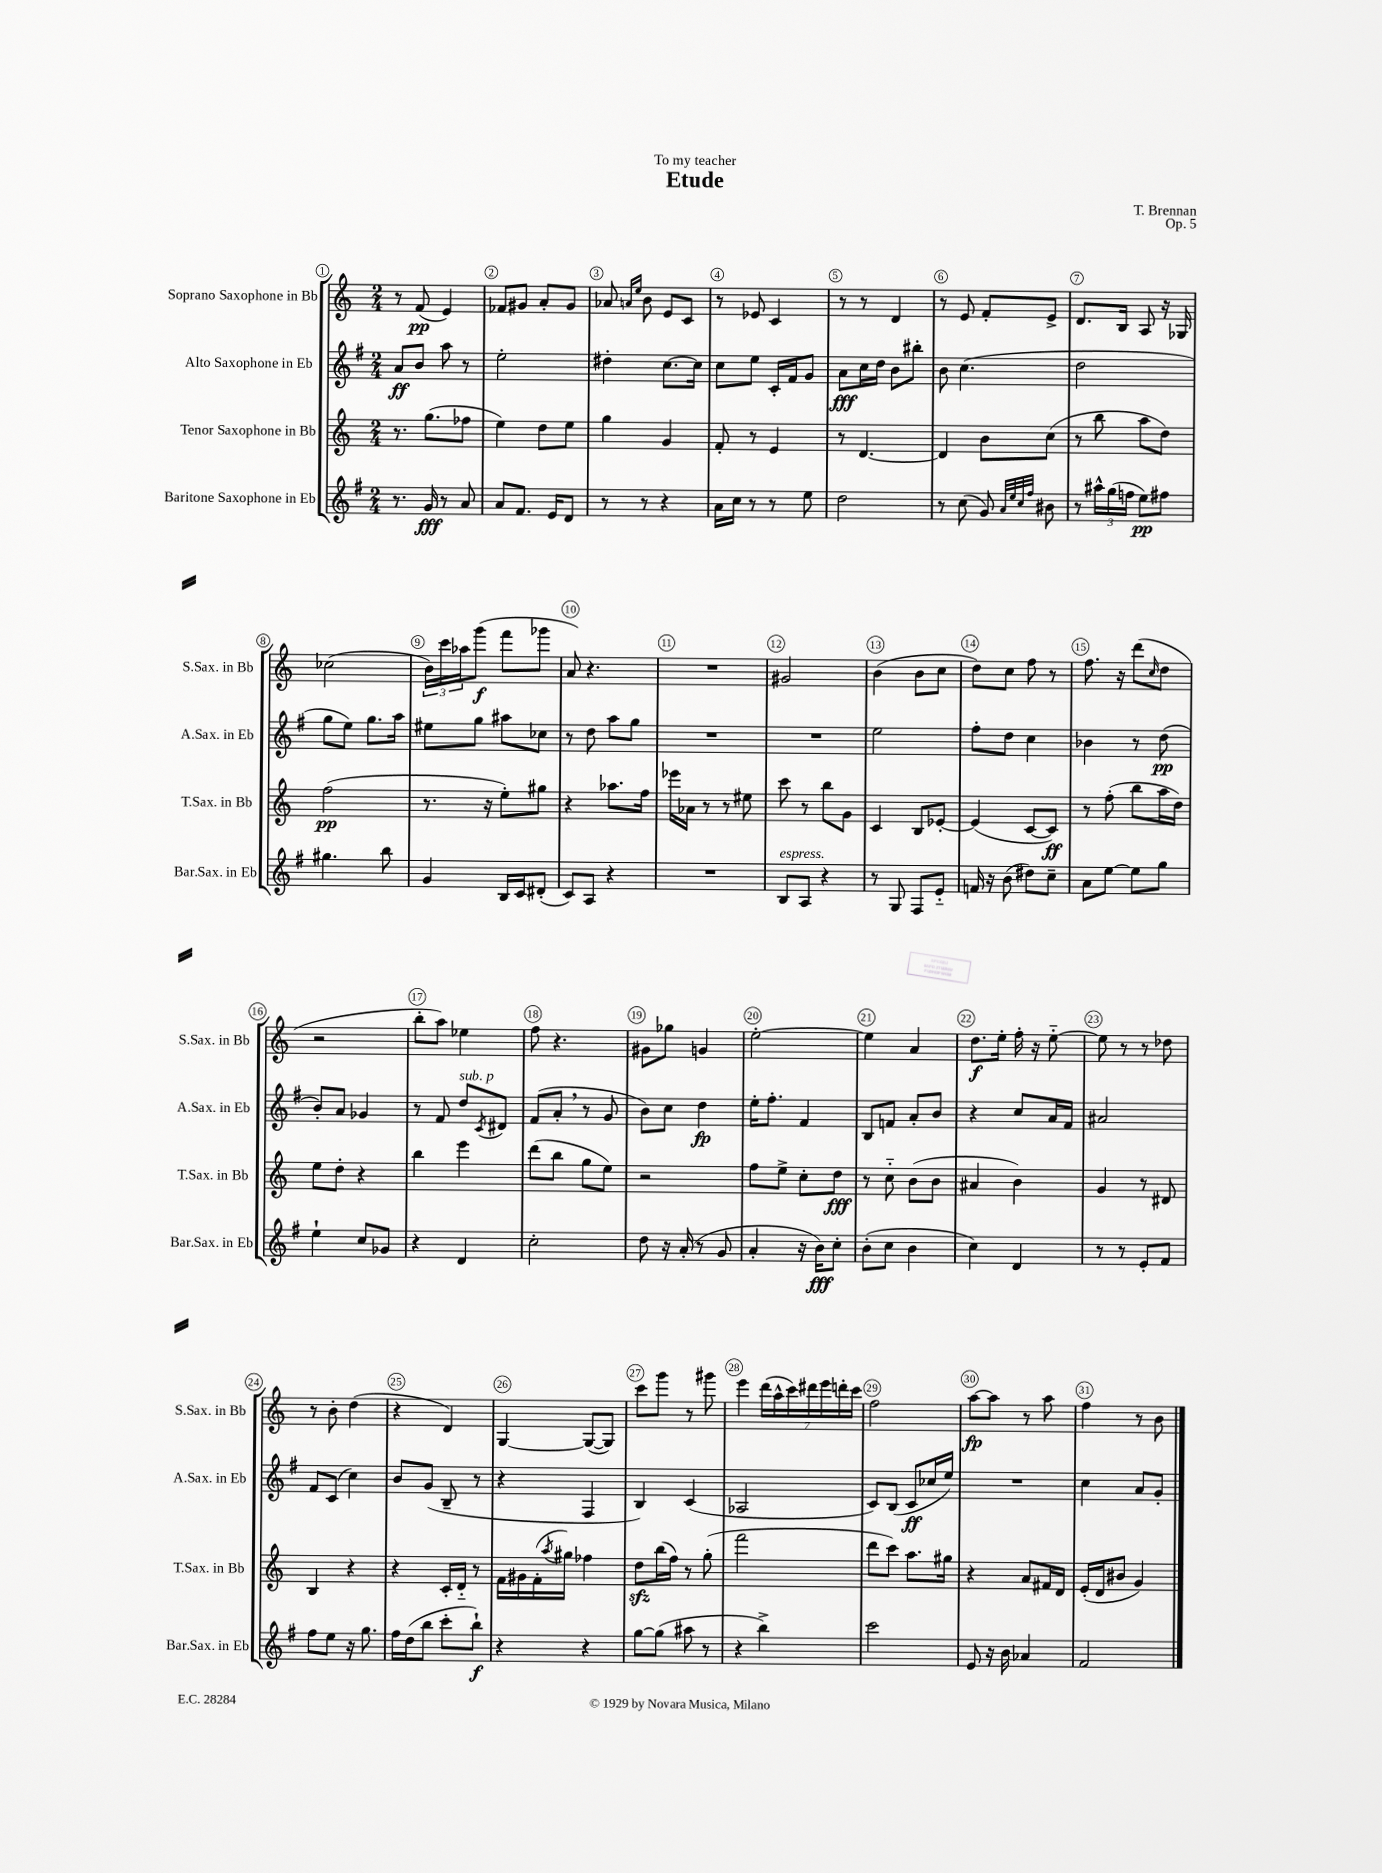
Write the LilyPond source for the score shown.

\header { title = "Etude" composer = "T. Brennan" dedication = "To my teacher" opus = "Op. 5" }
<<
\new StaffGroup <<
\new Staff = "s0" \with { instrumentName = "Soprano Saxophone in Bb" shortInstrumentName = "S.Sax. in Bb" } {
    \clef treble \key c \major \numericTimeSignature \time 2/4
    r8 f'8\pp( e'4) |
    fes'8 gis'8 a'8-. gis'8 |
    aes'8 \grace { a'16 e''16 } b'8 e'8 c'8 |
    r8 ees'8 c'4 |
    r8 r8 d'4 |
    r8 e'8 f'8-. e'8-> |
    d'8. b16 a8 r16 ges16 |
    ces''2( |
    \tuplet 3/2 { b'16) c'''16 aes''16 } g'''8\f( f'''8 ges'''8 |
    a'8) r4. |
    R2 |
    gis'2 |
    b'4( b'8 c''8 |
    d''8) c''8 f''8 r8 |
    f''8. r16 d'''8( \grace { c''16 } d''8 |
    r2 |
    b''8-. a''8) ees''4 |
    f''8 r4. |
    gis'8 ges''8 g'4 |
    e''2~-. |
    e''4 a'4 |
    d''8.\f e''16-. f''16-. r16 e''8~-_ |
    e''8 r8 r8 des''8 |
    r8 b'8-. d''4( |
    r4 d'4) |
    g4~ g8~( g8) |
    c'''8 g'''8 r8 gis'''8 |
    e'''4 \tuplet 7/4 { d'''16( a''16-^ c'''16) dis'''16 e'''16 d'''16-. c'''16 } |
    f''2 |
    a''8~\fp a''8 r8 a''8 |
    f''4 r8 b'8 \bar "|." |
}
\new Staff = "s1" \with { instrumentName = "Alto Saxophone in Eb" shortInstrumentName = "A.Sax. in Eb" } {
    \clef treble \key g \major \numericTimeSignature \time 2/4
    a'8\ff b'8 a''8 r8 |
    e''2-. |
    dis''4-. c''8.~ c''16 |
    c''8 e''8 c'16-. fis'16 g'8 |
    a'8\fff c''16 d''16 b'8 bis''8-. |
    b'8 c''4.( |
    d''2 |
    g''8 e''8) g''8. a''16 |
    eis''8 g''8 ais''8 ces''8 |
    r8 d''8 a''8 g''8 |
    R2 |
    R2 |
    e''2 |
    fis''8-. d''8 c''4 |
    bes'4 r8 d''8\pp( |
    b'8-.) a'8 ges'4 |
    r8 fis'8 d''8^\markup { \italic "sub. p" } \acciaccatura { c'8 } dis'8 |
    fis'8( a'8-. \breathe r8 g'8 |
    b'8) c''8 d''4\fp |
    e''16-. fis''8.-. fis'4 |
    b8 f'8 a'8-. b'8 |
    r4 c''8 a'16 fis'16 |
    ais'2 |
    fis'8 c'8( c''4) |
    b'8 g'8( b8-- r8 |
    r4 fis4 |
    b4) c'4( |
    aes2 |
    c'8) b8( c'8\ff ces''16 e''16) |
    R2 |
    c''4 a'8 g'8-. \bar "|." |
}
\new Staff = "s2" \with { instrumentName = "Tenor Saxophone in Bb" shortInstrumentName = "T.Sax. in Bb" } {
    \clef treble \key c \major \numericTimeSignature \time 2/4
    r8. g''8.( fes''8 |
    e''4) d''8 e''8 |
    g''4 g'4 |
    f'8-. r8 e'4 |
    r8 d'4.~ |
    d'4 b'8 c''8( |
    r8 b''8 a''8 d''8) |
    f''2\pp( |
    r8. r16 e''8-.) gis''8 |
    r4 aes''8. f''16 |
    ees'''16 aes'16 r8 r8 eis''8 |
    c'''8 r8 b''8 g'8 |
    c'4 b8 ees'8~-. |
    ees'4( c'8~ c'8\ff) |
    r8 f''8-.( b''8 a''16 d''16) |
    e''8 d''8-. r4 |
    b''4 e'''4 |
    d'''8( b''8 g''8 e''8) |
    r2 |
    f''8 e''8-> c''8-. d''8\fff |
    r8 c''8-_ b'8( b'8 |
    ais'4 b'4) |
    g'4 r8 dis'8 |
    b4 r4 |
    r4 c'16-. d'16-_ r8 |
    f'16 gis'16 f'16-.( \acciaccatura { a''8 } gis''16) fes''4 |
    d''8\sfz b''16( f''16) r8 g''8-.( |
    f'''2 |
    d'''8 c'''8) a''8. gis''16 |
    r4 a'8 fis'16 d'16 |
    e'16-.( d'16 bis'8 g'4) \bar "|." |
}
\new Staff = "s3" \with { instrumentName = "Baritone Saxophone in Eb" shortInstrumentName = "Bar.Sax. in Eb" } {
    \clef treble \key g \major \numericTimeSignature \time 2/4
    r8. g'16\fff r8 a'8 |
    a'8 fis'8. e'16 d'8 |
    r8 r8 r4 |
    a'16 c''16 r8 r8 e''8 |
    d''2 |
    r8 c''8( g'8) \grace { a'32 e''32 c''32 fis''32 } bis'8 |
    r8 \tuplet 3/2 { ais''16-^ g''16( f''16 } e''8\pp) fis''8 |
    gis''4. b''8 |
    g'4 b16 c'16 dis'8-.( |
    c'8) a8 r4 |
    R2 |
    b8^\markup { \italic "espress." } a8 r4 |
    r8 g8 fis8 e'8-_ |
    f'16 r16 b'8( dis''8) c''8-- |
    a'8 e''8~ e''8 g''8 |
    e''4-! c''8 ges'8 |
    r4 d'4 |
    c''2-. |
    d''8 r16 a'16-.( r8 g'8 |
    a'4-. r16 b'16\fff) c''8-. |
    b'8-.( c''8 b'4 |
    c''4) d'4 |
    r8 r8 e'8-. fis'8 |
    fis''8 e''8 r16 g''8. |
    fis''16 d''16( b''8 c'''8-. b''8-!\f) |
    r4 r4 |
    g''8~ g''8( ais''8 r8 |
    r4 b''4->) |
    c'''2 |
    e'8 r16 b'16 aes'4 |
    fis'2 \bar "|." |
}
>>
>>
\layout { \context { \Score \override BarNumber.break-visibility = ##(#f #t #t) barNumberVisibility = #all-bar-numbers-visible \override BarNumber.stencil = #(make-stencil-circler 0.1 0.3 ly:text-interface::print) } }
